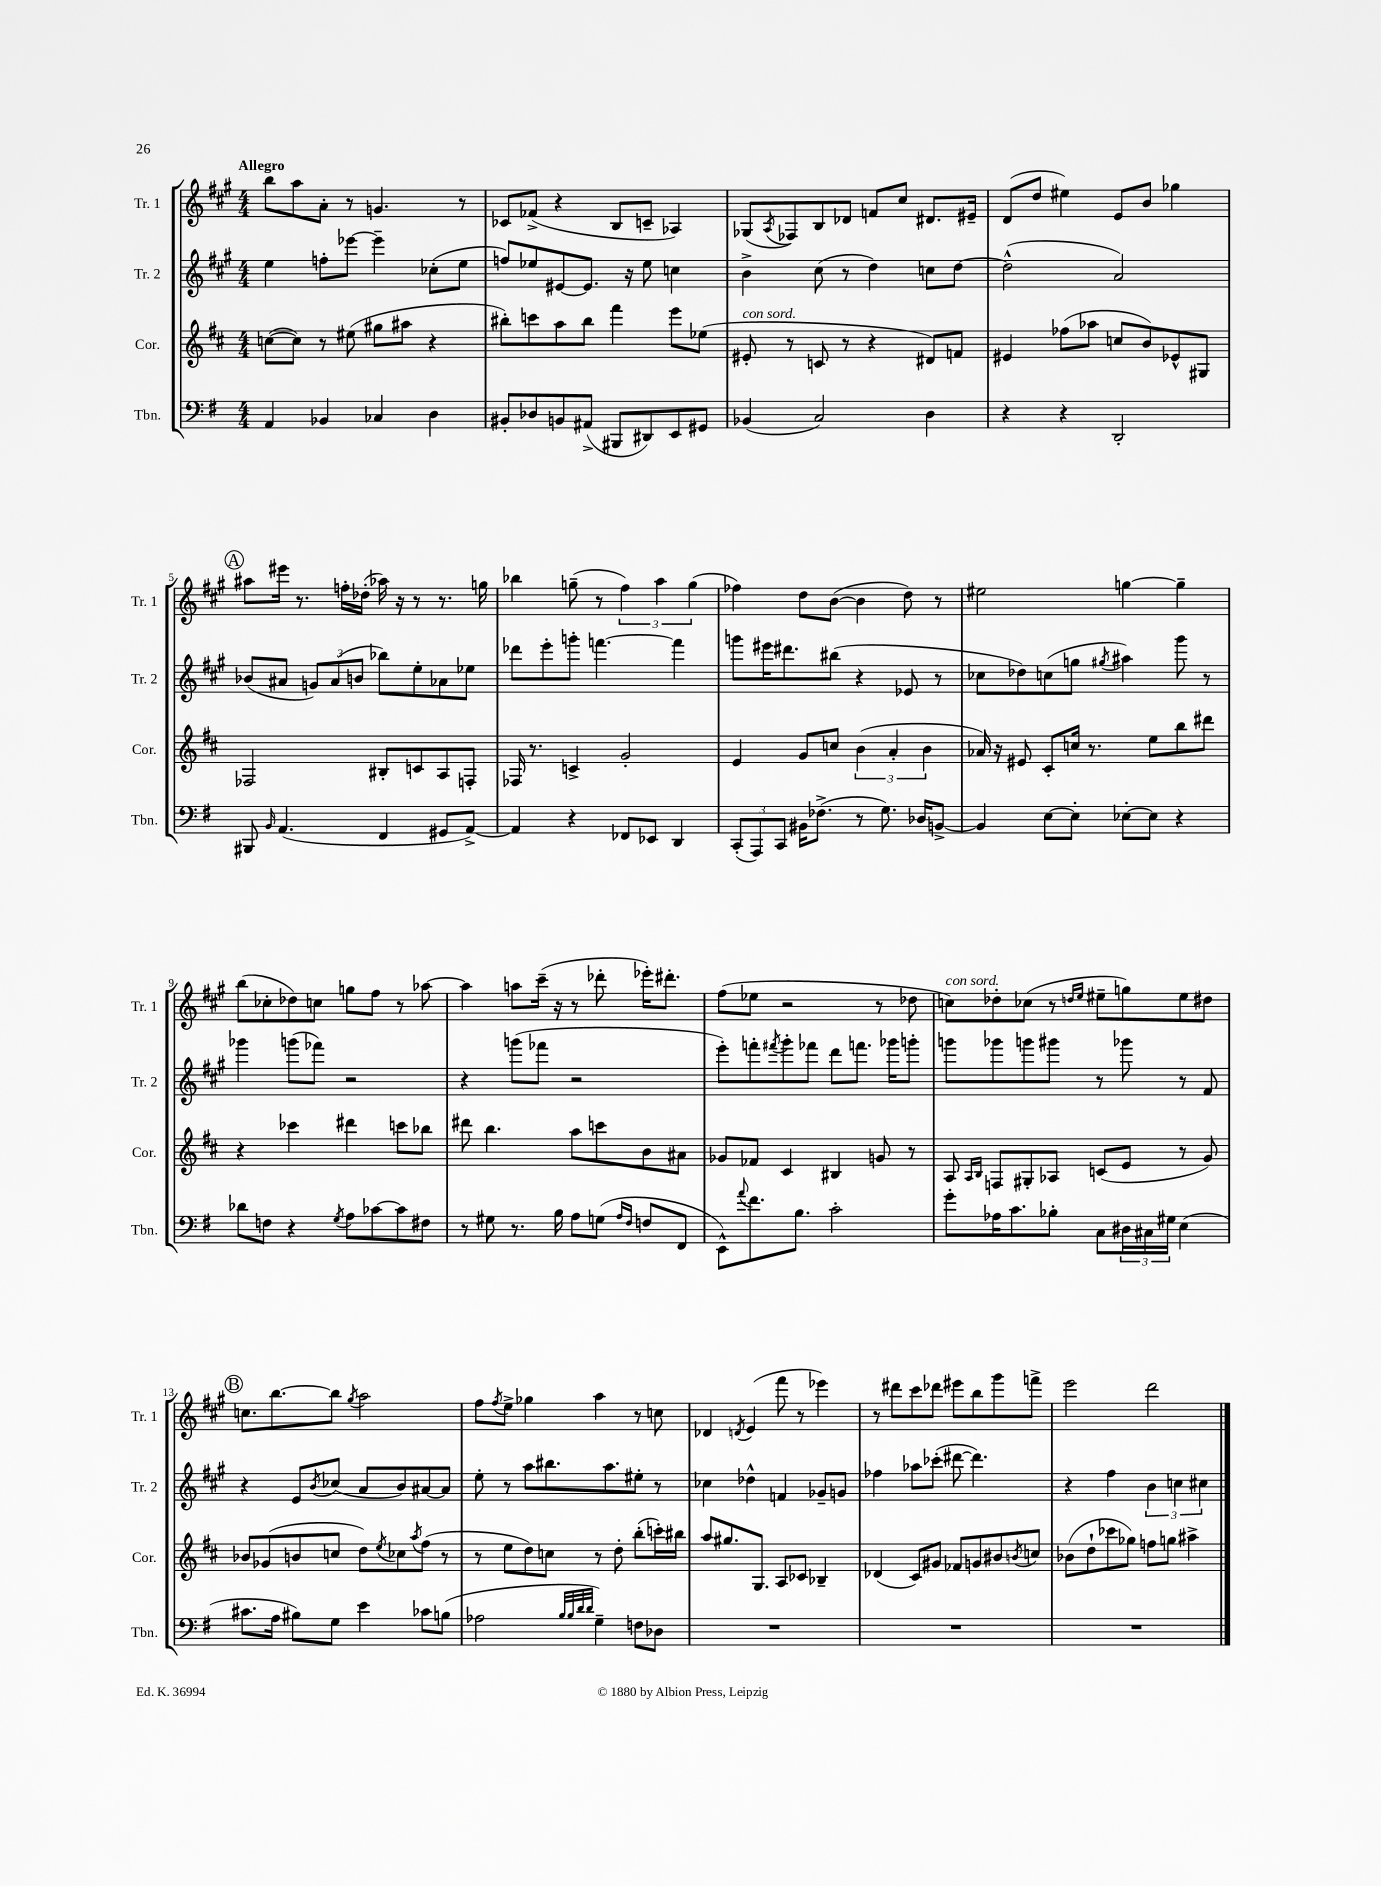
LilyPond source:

<<
\new StaffGroup <<
\new Staff = "s0" \with { instrumentName = "Tr. 1" shortInstrumentName = "Tr. 1" } {
    \clef treble \key a \major \numericTimeSignature \time 4/4 \tempo "Allegro"
    b''8 a''8 a'8-. r8 g'4. r8 |
    ces'8 fes'8->( r4 b8 c'8-- aes4) |
    ges8( \acciaccatura { a8 } fes8) b8 des'8 f'8 cis''8 dis'8. eis'16-- |
    d'8( d''8 eis''4) e'8 b'8 ges''4 |
    \mark \markup { \circle "A" } ais''8 eis'''16 r8. f''16-. des''16-.( aes''16) r16 r8 r8. g''16 |
    bes''4 g''8--( r8 \tuplet 3/2 { fis''4) a''4 g''4( } |
    fes''4) d''8 b'8~( b'4 d''8) r8 |
    eis''2 g''4~ g''4-- |
    b''8( ces''8-. des''8) c''8 g''8 fis''8 r8 aes''8~ |
    aes''4 a''8 cis'''16--( r16 r8 des'''8-. ees'''16-.) dis'''8.-. |
    fis''8( ees''8 r2 r8 des''8 |
    c''8^\markup { \italic "con sord." }) des''8-. ces''8( r8 \grace { d''16 e''16 } eis''8-- g''8) eis''8 dis''8 |
    \mark \markup { \circle "B" } c''8. b''8.~ b''8 \acciaccatura { gis''8 } a''2 |
    fis''8 \acciaccatura { fis''8 } e''8-> ges''4 a''4 r8 c''8 |
    des'4 \acciaccatura { d'8 } e'4( fis'''8 r8 ees'''4) |
    r8 dis'''8 cis'''8 des'''8 eis'''8 b''8 gis'''8 f'''8-> |
    e'''2 d'''2 \bar "|." |
}
\new Staff = "s1" \with { instrumentName = "Tr. 2" shortInstrumentName = "Tr. 2" } {
    \clef treble \key a \major \numericTimeSignature \time 4/4
    e''4 f''8-. ees'''8~ ees'''4-- ces''8-.( e''8 |
    f''8) ees''8 eis'8~ eis'8. r16 ees''8 c''4 |
    b'4-> cis''8( r8 d''4) c''8 d''8~ |
    d''2-^( a'2) |
    \mark \markup { \circle "A" } bes'8( ais'8 \tuplet 3/2 { g'8) ais'8( b'8 } bes''8) e''8-. aes'8 ees''8 |
    des'''8 e'''8-. g'''8-. f'''4.~ f'''4 |
    g'''8 eis'''16 dis'''8. bis''8( r4 ees'8 r8 |
    ces''8 des''8) c''8( g''8 \acciaccatura { gis''8 } ais''4) gis'''8 r8 |
    ges'''4 g'''8( fes'''8) r2 |
    r4 g'''8( fes'''8 r2 |
    e'''8-.) f'''8-. \acciaccatura { fis'''8 } gis'''8-. fes'''8 d'''8 f'''8. ges'''16 g'''8-. |
    g'''8 ges'''8 g'''8 gis'''8 r8 ges'''8 r8 fis'8 |
    \mark \markup { \circle "B" } r4 e'8 \acciaccatura { b'8 } ces''8( a'8 b'8) ais'8~ ais'8 |
    e''8-. r8 a''8 bis''8. a''8. eis''8-. r8 |
    ces''4 des''4-^ f'4 ges'8-- g'8 |
    fes''4 aes''8 ces'''8-.( dis'''8~ dis'''4.) |
    r4 fis''4 \tuplet 3/2 { b'4 c''4 cis''4 } \bar "|." |
}
\new Staff = "s2" \with { instrumentName = "Cor." shortInstrumentName = "Cor." } {
    \clef treble \key d \major \numericTimeSignature \time 4/4
    c''8~( c''8) r8 eis''8( gis''8 ais''8 r4 |
    bis''8-.) c'''8 a''8 bis''8 fis'''4 e'''8 ees''8( |
    eis'8-.^\markup { \italic "con sord." } r8 c'8 r8 r4 dis'8) f'8 |
    eis'4 fes''8( aes''8 c''8 b'8) ees'8-^ gis8 |
    \mark \markup { \circle "A" } fes2 bis8-. c'8 a8 f8-. |
    fes16 r8. c'4-> g'2-. |
    e'4 g'8 c''8 \tuplet 3/2 { b'4( a'4-. b'4 } |
    aes'16) r16 eis'8 cis'8-. c''16 r8. e''8 b''8 dis'''8 |
    r4 ces'''4 dis'''4 c'''8 bes''8 |
    dis'''8 b''4. a''8 c'''8 b'8 ais'8 |
    ges'8 fes'8 cis'4 bis4 g'8 r8 |
    a8 \grace { a16 b16 } f8 gis8-. aes8 c'8( e'8 r8 g'8) |
    \mark \markup { \circle "B" } bes'8 ges'8( b'8 c''8 d''8) \acciaccatura { e''8 } ces''8 \acciaccatura { a''8 } fis''8( r8 |
    r8 e''8 d''8) c''8 r8 d''8-. b''8-.( c'''16-.) bis''16 |
    a''8 gis''8. g8. a8 ces'8 bes4-- |
    des'4( cis'8) gis'8 fes'8 g'8 bis'8 \acciaccatura { b'8 } c''8 |
    bes'8( d''8-! ces'''8 ges''8) f''8 g''8 ais''4-> \bar "|." |
}
\new Staff = "s3" \with { instrumentName = "Tbn." shortInstrumentName = "Tbn." } {
    \clef bass \key g \major \numericTimeSignature \time 4/4
    a,4 bes,4 ces4 d4 |
    bis,8-. des8 b,8 ais,8->( bis,,8 dis,8) e,8 gis,8 |
    bes,4( c2) d4 |
    r4 r4 d,2-. |
    \mark \markup { \circle "A" } bis,,8 \grace { b,16 } a,4.( fis,4 gis,8 a,8~->) |
    a,4 r4 fes,8 ees,8 d,4 |
    \tuplet 3/2 { c,8-.( a,,8) c,8 } bis,16 fes8.->( r8 g8.) des16 b,8~-> |
    b,4 e8~ e8-. ees8~-. ees8 r4 |
    des'8 f8 r4 \acciaccatura { g8 } a8 ces'8~ ces'8 fis8 |
    r8 gis8 r8. b16 a8 g8( \grace { a16 fis16 } f8 fis,8 |
    e,8-^) \appoggiatura { a'8 } fis'8. b8. c'2-. |
    g'8-. aes16 c'8. bes8-. c8 \tuplet 3/2 { dis16 cis16 gis16 } e4( |
    \mark \markup { \circle "B" } cis'8. a16 bis8) g8 e'4 ces'8 b8( |
    aes2 \grace { b32 b32 d'32 d'32 } g4--) f8 des8 |
    R1 |
    R1 |
    R1 \bar "|." |
}
>>
>>
